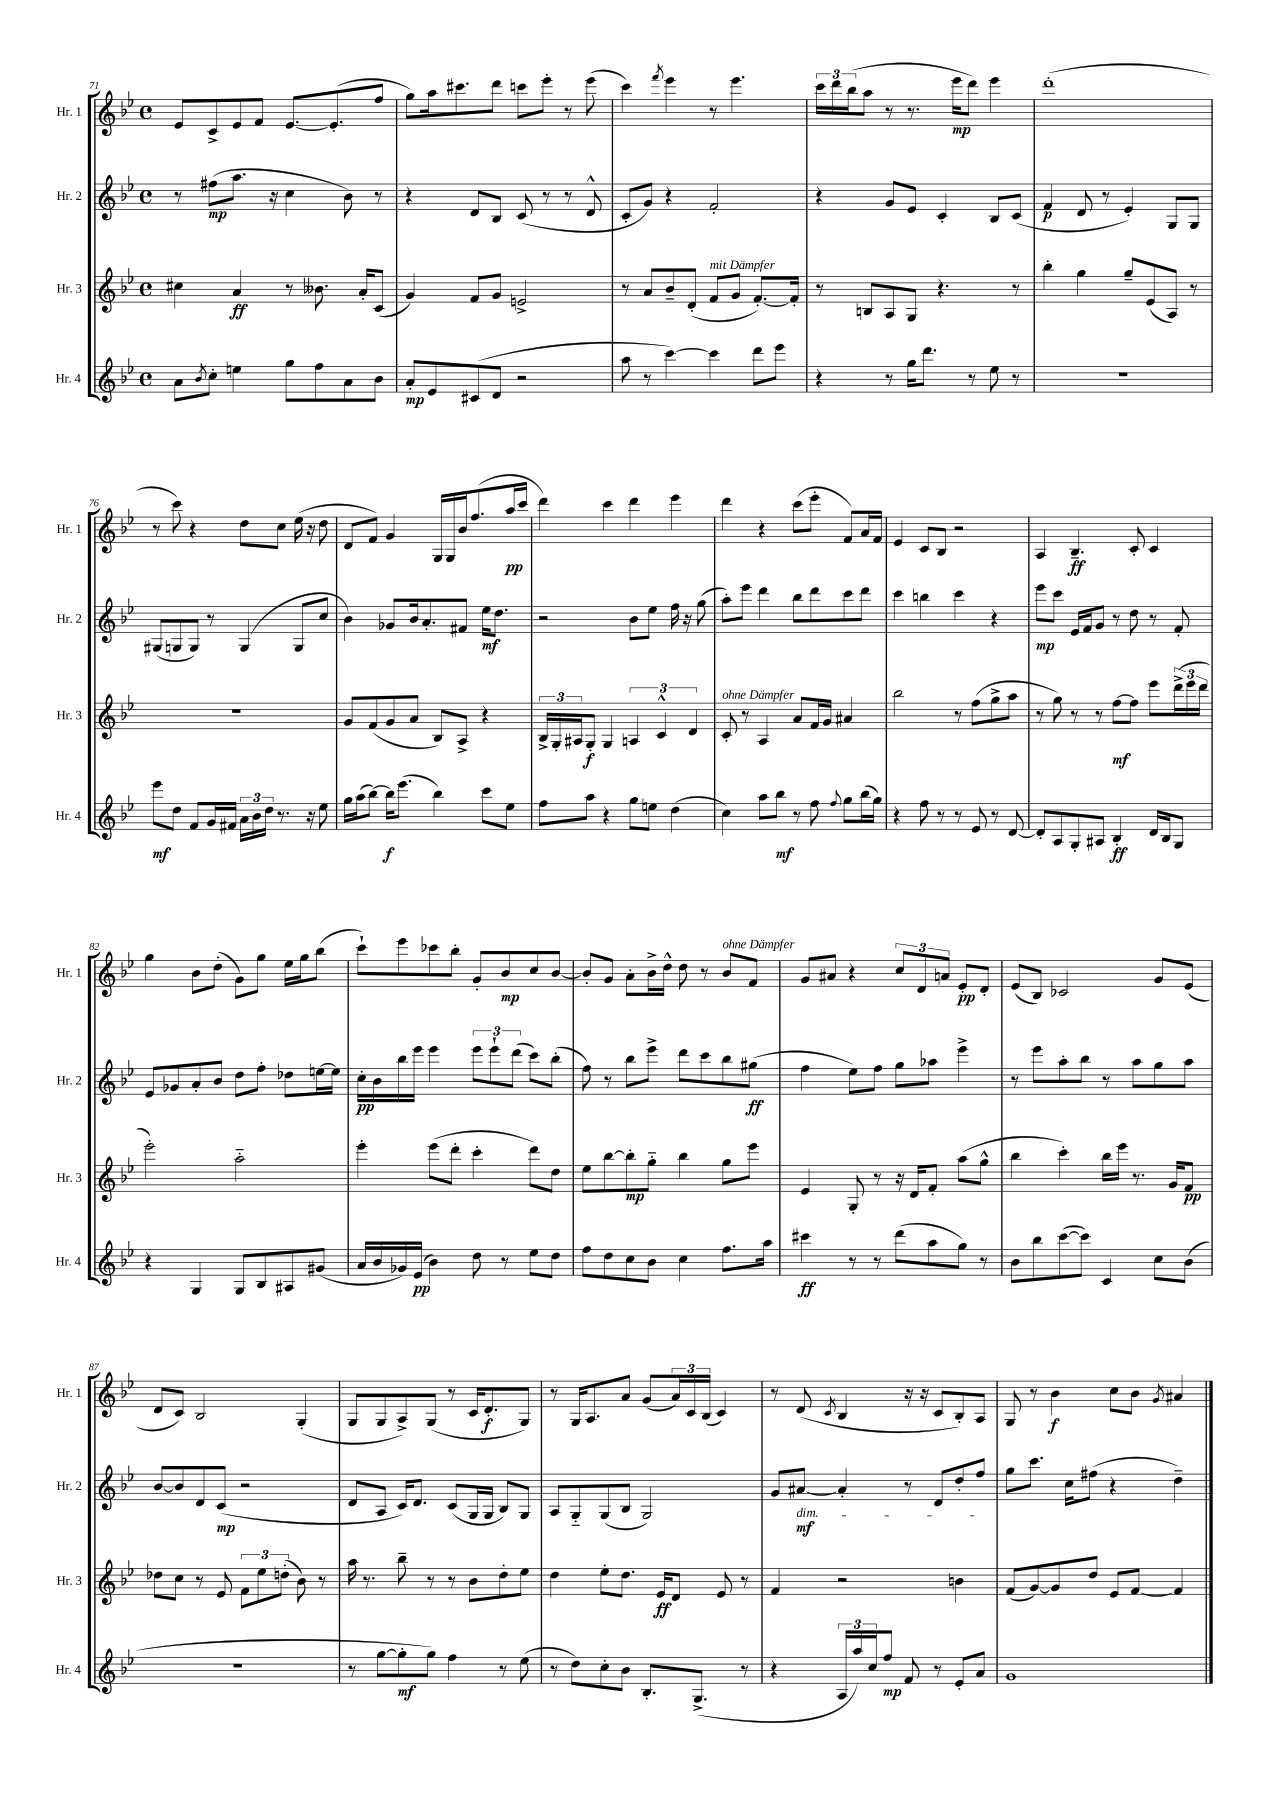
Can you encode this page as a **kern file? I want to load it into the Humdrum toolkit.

**kern	**dynam	**kern	**dynam	**kern	**dynam	**kern	**dynam
*part4	*part4	*part3	*part3	*part2	*part2	*part1	*part1
*staff4	*staff4	*staff3	*staff3	*staff2	*staff2	*staff1	*staff1
*I"Hr. 4	*	*I"Hr. 3	*	*I"Hr. 2	*	*I"Hr. 1	*
*I'Hr. 4	*	*I'Hr. 3	*	*I'Hr. 2	*	*I'Hr. 1	*
*clefG2	*	*clefG2	*	*clefG2	*	*clefG2	*
*k[b-e-]	*	*k[b-e-]	*	*k[b-e-]	*	*k[b-e-]	*
*M4/4	*	*M4/4	*	*M4/4	*	*M4/4	*
*met(c)	*	*met(c)	*	*met(c)	*	*met(c)	*
=71	=71	=71	=71	=71	=71	=71	=71
8a\L	.	4cc#X\	.	8r	.	8e-/L	.
8qb-/	.	.	.	.	.	.	.
8cc'\J	.	.	.	(8ff#X\L	mp	8c^/	.
4een\	.	4a/	ff	8.aa\J	.	8e-/	.
.	.	.	.	.	.	8f/J	.
.	.	.	.	16r	.	.	.
8gg\L	.	8r	.	4cc\	.	[8.e-/L	.
8ff\	.	8.b--X\	.	.	.	.	.
.	.	.	.	.	.	(8.e-'/]	.
8a\	.	.	.	8b-\)	.	.	.
.	.	16a'/KL	.	.	.	.	.
8b-\J	.	(8c/J	.	8r	.	8ff/J	.
=72	=72	=72	=72	=72	=72	=72	=72
8a'/L	mp	4g/)	.	4r	.	8gg\L)	.
8e-/	.	.	.	.	.	16aa\k	.
.	.	.	.	.	.	8.ccc#X\	.
(8c#X/	.	8f/L	.	8d/L	.	.	.
8d/J	.	8g/J	.	8B-/J	.	8ddd\J	.
2r	.	2en^/	.	(8c/	.	8cccn\L	.
.	.	.	.	8r	.	8eee-'\J	.
.	.	.	.	8r	.	8r	.
.	.	.	.	8d^^/	.	(8eee-\	.
=73	=73	=73	=73	=73	=73	=73	=73
8aa\	.	8r	.	8c'/L	.	4ccc\)	.
8r	.	8a/L	.	8g/J)	.	.	.
.	.	.	.	.	.	8qfff/	.
[4ccc\)	.	8b-~/	.	4r	.	4eee-\	.
.	.	(8d'/J	.	.	.	.	.
!	!	!LO:TX:a:i:t=mit Dämpfer	!	!	!	!	!
4ccc\]	.	8f/L	.	2f'/	.	8r	.
.	.	8g/J	.	.	.	4.eee-\	.
8ddd\L	.	[8.f'/L)	.	.	.	.	.
8eee-\J	.	.	.	.	.	.	.
.	.	16f'/Jk]	.	.	.	.	.
=74	=74	=74	=74	=74	=74	=74	=74
4r	.	8r	.	4r	.	24ccc\LL	.
.	.	.	.	.	.	24ddd\	.
.	.	.	.	.	.	(24bb-\J	.
.	.	8Bn/L	.	.	.	8aa\J	.
8r	.	8A/	.	8g/L	.	8r	.
16gg\KL	.	8G/J	.	8e-/J	.	8.r	.
8.ddd\J	.	.	.	.	.	.	.
.	.	4.r	.	4c'/	.	.	.
.	.	.	.	.	.	16eee-\KL	mp
8r	.	.	.	.	.	8ddd\J)	.
8ee-\	.	.	.	8B-/L	.	4eee-\	.
8r	.	8r	.	(8c/J	.	.	.
=75	=75	=75	=75	=75	=75	=75	=75
1r	.	4bb-'\	.	4f/	p	(1ddd'	.
.	.	4gg\	.	8d/	.	.	.
.	.	.	.	8r	.	.	.
.	.	8gg~/L	.	4e-'/)	.	.	.
.	.	(8e-/	.	.	.	.	.
.	.	8A/J)	.	8G/L	.	.	.
.	.	8r	.	8G/J	.	.	.
!!LO:LB:g=z
=76	=76	=76	=76	=76	=76	=76	=76
8eee-\L	mf	1r	.	(8G#X/L	.	8r	.
8dd\J	.	.	.	8Gn/	.	8ccc\)	.
8f/L	.	.	.	8G/J)	.	4r	.
16g/L	.	.	.	8r	.	.	.
16f#X/JJ	.	.	.	.	.	.	.
24a\LL	.	.	.	(4G/	.	8dd\L	.
24b-\	.	.	.	.	.	.	.
24dd\JJ	.	.	.	.	.	.	.
8.r	.	.	.	.	.	8cc\J	.
.	.	.	.	8G/L	.	(16ee-\	.
16r	.	.	.	.	.	16r	.
8ee-\	.	.	.	8cc/J	.	8dd\	.
=77	=77	=77	=77	=77	=77	=77	=77
16gg\LL	.	8g/L	.	4b-\)	.	8d/L	.
(16aa\J	.	.	.	.	.	.	.
[8bb-\J)	.	(8f/	.	.	.	8f/J)	.
16bb-\KL]	f	8g/	.	8g-X/L	.	4g/	.
(8.eee-\J	.	.	.	.	.	.	.
.	.	8a/J	.	16b-/k	.	.	.
.	.	.	.	8.a'/	.	.	.
4bb-\)	.	8B-/L)	.	.	.	16G/LL	.
.	.	.	.	.	.	16G/	.
.	.	8A^/J	.	8f#X/J	.	16b-/J	.
.	.	.	.	.	.	(8.ff/	.
8ccc\L	.	4r	.	16ee-\KL	mf	.	.
.	.	.	.	8.dd\J	.	.	.
8ee-\J	.	.	.	.	.	16aa/L	pp
.	.	.	.	.	.	16ccc/JJ	.
=78	=78	=78	=78	=78	=78	=78	=78
8ff\L	.	24B-^/LL	.	2r	.	4ddd\)	.
.	.	24G'/	.	.	.	.	.
.	.	24A#X/J	.	.	.	.	.
8aa\J	.	8G'/J	f	.	.	.	.
4r	.	4G/	.	.	.	4ccc\	.
8gg\L	.	6An/	.	8b-\L	.	4ddd\	.
8een\J	.	.	.	8ee-\J	.	.	.
.	.	6c^^/	.	.	.	.	.
(4dd\	.	.	.	16ff\	.	4eee-\	.
.	.	.	.	16r	.	.	.
.	.	6d/	.	.	.	.	.
.	.	.	.	(8gg\	.	.	.
=79	=79	=79	=79	=79	=79	=79	=79
!	!	!LO:TX:a:i:t=ohne Dämpfer	!	!	!	!	!
4cc\)	.	8c'/	.	8aa'\L)	.	4ddd\	.
.	.	8r	.	8eee-\J	.	.	.
8aa\L	.	4A/	.	4ddd\	.	4r	.
8bb-\J	mf	.	.	.	.	.	.
8r	.	8a/L	.	8bb-\L	.	(8ccc\L	.
8ff\	.	16f/L	.	8ddd\	.	8eee-'\J	.
.	.	16g/JJ	.	.	.	.	.
8qqff/	.	.	.	.	.	.	.
8gg\L	.	4a#X/	.	8ccc\	.	8f/L)	.
(16bb-\L	.	.	.	8ddd\J	.	16a/L	.
16gg\JJ)	.	.	.	.	.	16f/JJ	.
=80	=80	=80	=80	=80	=80	=80	=80
4r	.	2bb-\	.	4ccc\	.	4e-/	.
8ff\	.	.	.	4bbn\	.	8c/L	.
8r	.	.	.	.	.	8B-/J	.
8r	.	8r	.	4ccc\	.	2r	.
8e-/	.	(8ff\L	.	.	.	.	.
8r	.	8gg^\	.	4r	.	.	.
[8d/	.	8aa\J	.	.	.	.	.
=81	=81	=81	=81	=81	=81	=81	=81
8d'/L]	.	8r	.	8eee-\L	mp	4A/	.
8A/	.	8gg\)	.	8ccc\J	.	.	.
8G'/	.	8r	.	16e-/LL	.	4.B-~/	ff
.	.	.	.	16f/J	.	.	.
8A#X/J	.	8r	.	8g/J	.	.	.
4B-'/	ff	[8ff\L	mf	8r	.	.	.
.	.	8ff\J]	.	8dd\	.	8c'/	.
16d/LL	.	8eee-\L	.	8r	.	4c/	.
16B-/J	.	.	.	.	.	.	.
8G/J	.	(24ddd^\L	.	8f'/	.	.	.
.	.	24eee-\	.	.	.	.	.
.	.	24ddd\JJ	.	.	.	.	.
!!LO:LB:g=z
=82	=82	=82	=82	=82	=82	=82	=82
4r	.	2eee-'\)	.	8e-/L	.	4gg\	.
.	.	.	.	8g-X/	.	.	.
4G/	.	.	.	8a'/	.	8b-\L	.
.	.	.	.	8b-/J	.	(8dd'\J	.
8G/L	.	2aa\	.	8dd\L	.	8g\L)	.
8B-/	.	.	.	8ff'\J	.	8gg\J	.
8A#X/	.	.	.	8dd-X\L	.	16ee-\LL	.
.	.	.	.	.	.	16gg\J	.
(8g#X/J	.	.	.	[16een\L	.	(8bb-\J	.
.	.	.	.	16ee\JJ]	.	.	.
=83	=83	=83	=83	=83	=83	=83	=83
16a/LL	.	4eee-'\	.	16cc'\LL	pp	8ccc`\L)	.
16b-/	.	.	.	16b-\	.	.	.
16g-X/)	.	.	.	16bb-\	.	8eee-\	.
(16e-/JJ	pp	.	.	16eee-\JJ	.	.	.
4b-\)	.	(8eee-\L	.	4eee-\	.	8ccc-X\	.
.	.	8ddd'\J	.	.	.	8bb-'\J	.
8dd\	.	4ccc'\	.	12eee-\L	.	8g'/L	.
.	.	.	.	12eee-`\	.	.	.
8r	.	.	.	.	.	8b-/	mp
.	.	.	.	(12ddd\J	.	.	.
8ee-\L	.	8ddd\L)	.	8ccc\L)	.	8cc/	.
8dd\J	.	8dd\J	.	(8bb-'\J	.	[8b-/J	.
=84	=84	=84	=84	=84	=84	=84	=84
8ff\L	.	8ee-\L	.	8ff\)	.	8b-'/L]	.
8dd\	.	[8bb-\	.	8r	.	8g/J	.
8cc\	.	8bb-'\]	mp	8bb-\L	.	8a'\L	.
8b-\J	.	8gg\J	.	8eee-^\J	.	16b-^\L	.
.	.	.	.	.	.	16dd^^\JJ	.
4cc\	.	4bb-\	.	8ddd\L	.	8dd\	.
.	.	.	.	8ccc\	.	8r	.
!	!	!	!	!	!	!LO:TX:a:i:t=ohne Dämpfer	!
8.ff\L	.	8gg\L	.	8bb-\	.	8b-/L	.
.	.	8eee-\J	.	(8gg#X\J	ff	8f/J	.
16aa\Jk	.	.	.	.	.	.	.
=85	=85	=85	=85	=85	=85	=85	=85
4ccc#X\	ff	4e-/	.	4ff\	.	8g/L	.
.	.	.	.	.	.	8a#X/J	.
8r	.	8G'/	.	8ee-\L)	.	4r	.
8r	.	8r	.	8ff\J	.	.	.
(8ddd\L	.	16r	.	8gg\L	.	12cc/L	.
.	.	16d/KL	.	.	.	.	.
.	.	.	.	.	.	12d/	.
8aa\	.	8f'/J	.	8aa-X\J	.	.	.
.	.	.	.	.	.	12an/J	.
8gg\J)	.	(8aa\L	.	4eee-^\	.	8e-'/L	pp
8r	.	8gg^^\J	.	.	.	8d'/J	.
=86	=86	=86	=86	=86	=86	=86	=86
8b-\L	.	4bb-\	.	8r	.	(8e-/L	.
8bb-\	.	.	.	8eee-\L	.	8B-/J)	.
([8ccc\	.	4ccc'\)	.	8aa'\	.	2c-X/	.
8ccc\J])	.	.	.	8bb-\J	.	.	.
4c/	.	16bb-\LL	.	8r	.	.	.
.	.	16eee-\JJ	.	.	.	.	.
.	.	8.r	.	8aa\L	.	.	.
8cc\L	.	.	.	8gg\	.	8g/L	.
.	.	16g/KL	.	.	.	.	.
(8b-\J	.	8f/J	pp	8aa\J	.	(8e-/J	.
!!LO:LB:g=z
=87	=87	=87	=87	=87	=87	=87	=87
1r	.	8dd-X\L	.	[8b-/L	.	8d/L	.
.	.	8cc\J	.	8b-/]	.	8c/J)	.
.	.	8r	.	8d/	.	2B-/	.
.	.	8e-/	.	(8c/J	mp	.	.
.	.	12f\L	.	2r	.	.	.
.	.	12ee-\	.	.	.	.	.
.	.	(12ddn'\J	.	.	.	.	.
.	.	8b-\)	.	.	.	(4G'/	.
.	.	8r	.	.	.	.	.
=88	=88	=88	=88	=88	=88	=88	=88
8r	.	16aa\	.	8d/L	.	8G/L	.
.	.	8.r	.	.	.	.	.
[8gg\L	.	.	.	8A/J	.	8G/	.
8gg'\]	mf	8bb-~\	.	16c/KL)	.	8A^/)	.
.	.	.	.	8.d/J	.	.	.
8gg\J)	.	8r	.	.	.	(8G/J	.
4ff\	.	8r	.	(8c/L	.	8r	.
.	.	8b-\L	.	16G/L	.	16c/KL	.
.	.	.	.	16G/JJ	.	8.d'/	f
8r	.	8dd'\	.	8B-/L)	.	.	.
(8ee-\	.	8ee-\J	.	8G/J	.	8G/J)	.
=89	=89	=89	=89	=89	=89	=89	=89
8r	.	4dd\	.	8A/L	.	8r	.
8dd\L)	.	.	.	8G/	.	16G/KL	.
.	.	.	.	.	.	8.A/	.
8cc'\	.	8ee-'\L	.	(8G/	.	.	.
8b-\J	.	8.dd\J	.	8B-/J	.	8a/J	.
8.B-'/L	.	.	.	2G/)	.	(8g/L	.
.	.	16e-/KL	ff	.	.	.	.
.	.	8d/J	.	.	.	24a/L)	.
.	.	.	.	.	.	24c/	.
(8.G^/J	.	.	.	.	.	.	.
.	.	.	.	.	.	(24B-/JJ	.
.	.	8e-/	.	.	.	4c/)	.
8r	.	8r	.	.	.	.	.
=90	=90	=90	=90	=90	=90	=90	=90
4r	.	4f/	.	8g/L	.	8r	.
!	!	!	!	!LO:TX:b:i:t=dim.	!	!	!
.	.	.	.	[8a#X/J	mf	(8d/	.
.	.	.	.	.	.	8qc/	.
24A/LL	.	2r	.	4a#'/]	.	4B-/	.
24aa/)	.	.	.	.	.	.	.
24cc/J	.	.	.	.	.	.	.
8ff/J	mp	.	.	.	.	.	.
8f/	.	.	.	8r	.	16r	.
.	.	.	.	.	.	16r	.
8r	.	.	.	8d/L	.	8c/L	.
8e-'/L	.	4bn\	.	8dd'/	.	8B-'/)	.
8a/J	.	.	.	8ff/J	.	8A/J	.
=91	=91	=91	=91	=91	=91	=91	=91
1g	.	(8f/L	.	8gg\L	.	8G/	.
.	.	[8g/)	.	8.ccc\J	.	8r	.
.	.	8g/]	.	.	.	4b-\	f
.	.	.	.	16cc\KL	.	.	.
.	.	8dd/J	.	(8ff#X\J	.	.	.
.	.	8e-/L	.	4r	.	8cc\L	.
.	.	[8f/J	.	.	.	8b-\J	.
.	.	.	.	.	.	8qg/	.
.	.	4f/]	.	4dd~\)	.	4a#X/	.
==	==	==	==	==	==	==	==
*-	*-	*-	*-	*-	*-	*-	*-
